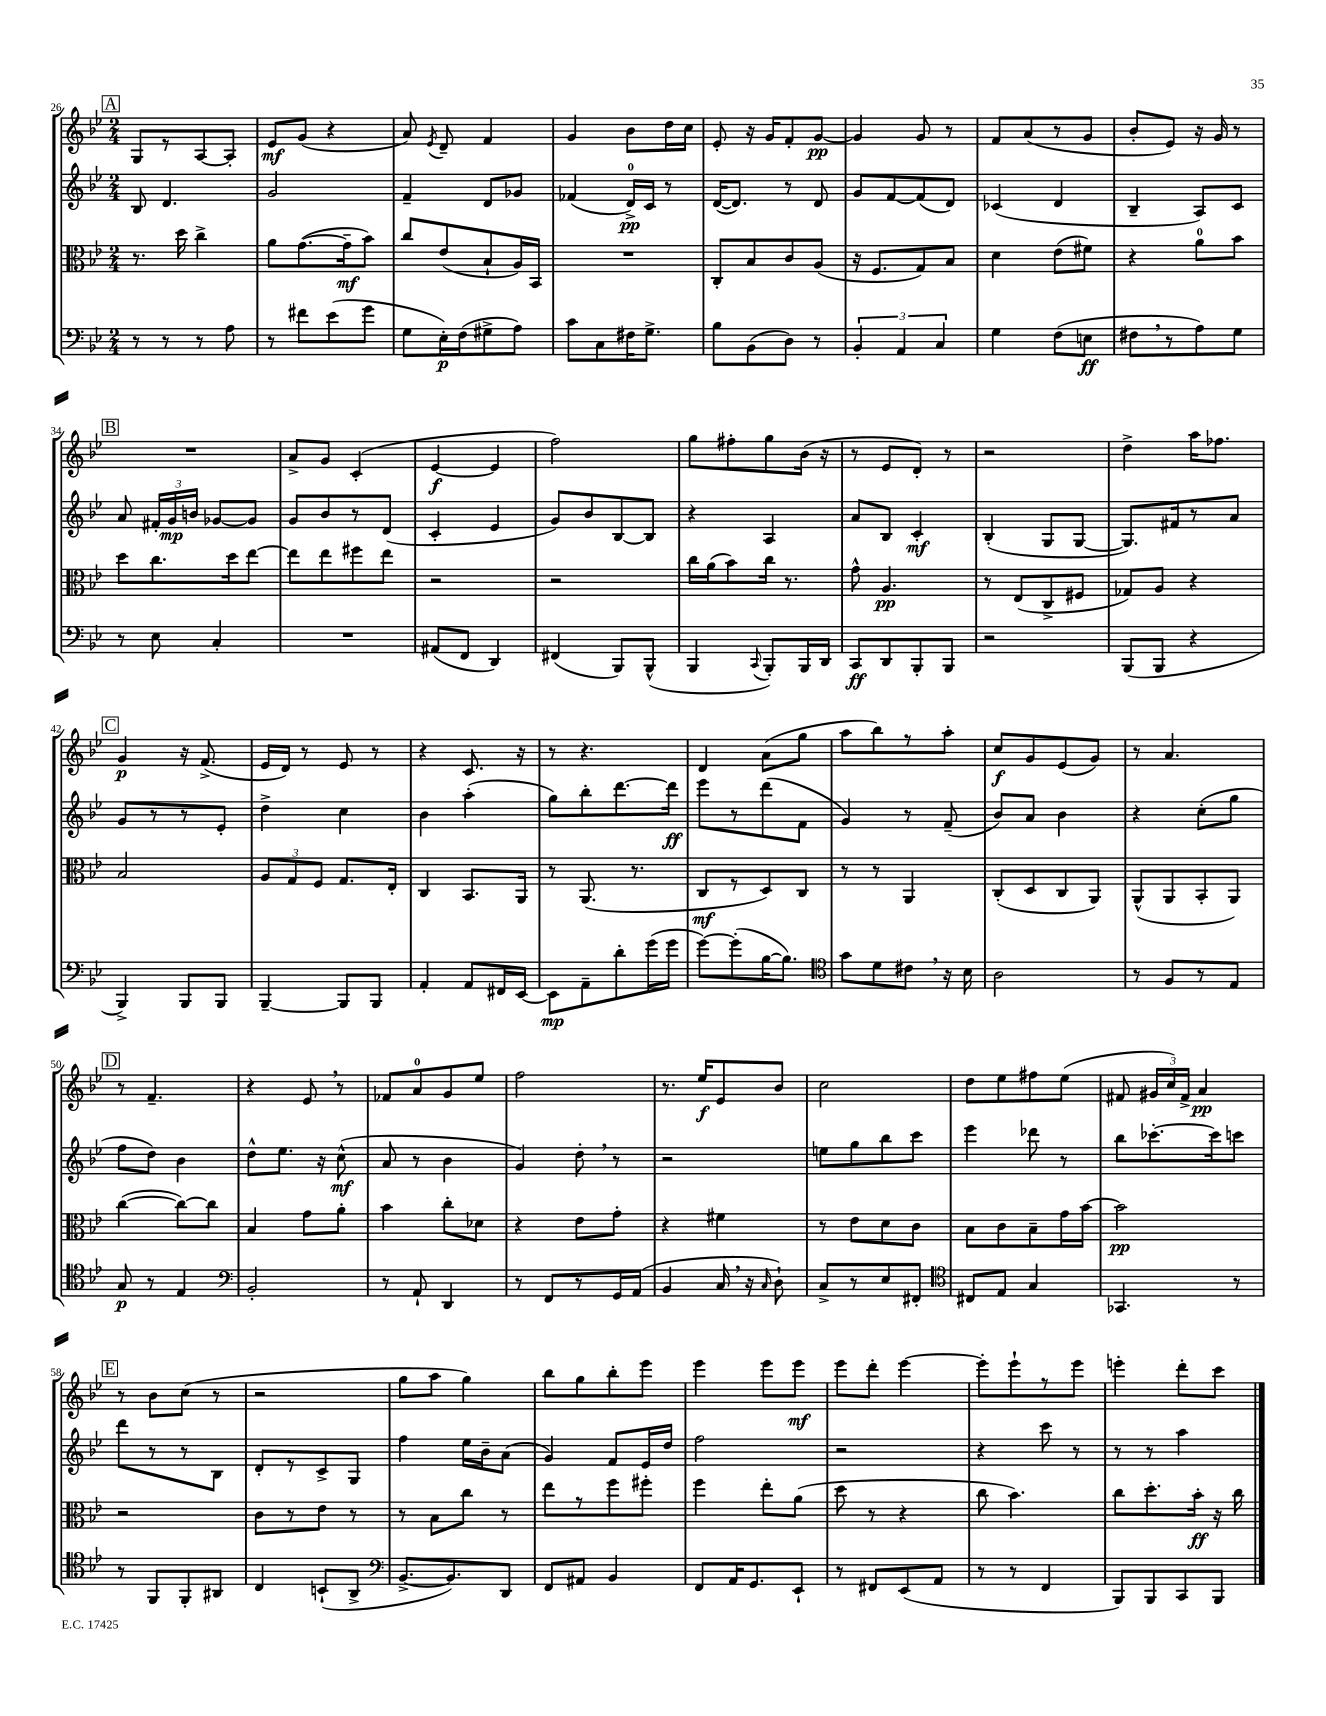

**kern	**kern	**kern	**kern
*staff4	*staff3	*staff2	*staff1
*clefF4	*clefC3	*clefG2	*clefG2
*k[b-e-]	*k[b-e-]	*k[b-e-]	*k[b-e-]
*M2/4	*M2/4	*M2/4	*M2/4
8r	8.r	8B-	8G
8r	.	4.d	8r
.	16dd	.	.
8r	4cc^	.	[8A
8A	.	.	8A']
=	=	=	=
8r	8a	2g	8e-
8f#	([8.g	.	(8g
(8e-	.	.	4r
.	16g~]	.	.
8g	8b-)	.	.
=	=	=	=
8G	8cc	4f~	8a)
.	.	.	8qe-
16E-')	(8e-	.	8d~
(16F	.	.	.
8G#^	8B-`	8d	4f
8A)	16A)	8g-	.
.	16BB-	.	.
=	=	=	=
8c	2r	(4f-	4g
8C	.	.	.
16F#	.	16d^)	8b-
8.G^	.	16c	.
.	.	8r	16dd
.	.	.	16cc
=	=	=	=
8B-	8C'	([16d	8e-'
.	.	8.d])	.
(8BB-	8B-	.	16r
.	.	.	16g
8D)	8c	8r	8f'
8r	(8A	8d	[8g
=	=	=	=
6BB-'	16r	8g	4g]
.	8.F	.	.
.	.	[8f	.
6AA	.	.	.
.	8G)	(8f]	8g
6C	.	.	.
.	8B-	8d)	8r
=	=	=	=
4G	4d	(4c-	8f
.	.	.	(8a
(8F	(8e-	4d	8r
8E	8f#)	.	8g
=	=	=	=
8F#	4r	4B-~	8b-'
8r	.	.	8e-)
8A)	8a	8A)	16r
.	.	.	16g
8G	8b-	8c	8r
=	=	=	=
8r	8dd	8a	2r
8E-	8.cc	24f#'	.
.	.	24g	.
.	.	24b	.
4C'	.	[8g-	.
.	16dd	.	.
.	[8ee-	8g-]	.
=	=	=	=
2r	8ee-]	8g	8a^
.	8ee-	8b-	8g
.	8ff#	8r	(4c'
.	8ee-	(8d	.
=	=	=	=
(8AA#	2r	4c'	[4e-
8FF	.	.	.
4DD)	.	4e-	4e-]
=	=	=	=
(4FF#	2r	8g)	2ff)
.	.	8b-	.
8BBB-)	.	[8B-	.
(8BBB-^^	.	8B-]	.
=	=	=	=
4BBB-	16cc	4r	8gg
.	(16a	.	.
.	8b-)	.	8ff#'
8qqCC	.	.	.
8BBB-')	16cc	4A	8gg
.	8.r	.	.
16BBB-	.	.	(16b-
16DD	.	.	16r
=	=	=	=
8CC	8g^^	8a	8r
8DD	4.A	8B-	8e-
8BBB-'	.	4c'	8d')
8BBB-	.	.	8r
=	=	=	=
2r	8r	(4B-'	2r
.	(8E-	.	.
.	8C^	8G	.
.	8F#	[8G	.
=	=	=	=
(8BBB-	8G-)	8.G])	4dd^
8BBB-	8A	.	.
.	.	16f#	.
4r	4r	8r	16aa
.	.	.	8.ff-
.	.	8a	.
=	=	=	=
4BBB-^)	2B-	8g	4g
.	.	8r	.
8BBB-	.	8r	16r
.	.	.	(8.f^
8BBB-	.	8e-'	.
=	=	=	=
[4BBB-~	12A	4dd^	16e-
.	.	.	16d)
.	12G	.	.
.	.	.	8r
.	12F	.	.
8BBB-]	8.G	4cc	8e-
8BBB-	.	.	8r
.	16E-'	.	.
=	=	=	=
4AA'	4C	4b-	4r
8AA	8.BB-	(4aa'	8.c
16FF#	.	.	.
[16EE-	16AA	.	16r
=	=	=	=
8EE-]	8r	8gg)	8r
8AA~	(8.AA	8bb-'	4.r
8d'	.	[8.ddd	.
.	8.r	.	.
(16g	.	.	.
16g	.	16ddd]	.
=	=	=	=
[8g)	8C	8eee-	4d
(8g']	8r	8r	.
[16B-	8D)	(8ddd	(8a
8.B-])	.	.	.
.	8C	8f	8gg
=	=	=	=
*clefC4	*	*	*
8g	8r	4g)	8aa
8d	8r	.	8bb-)
8c#	4AA	8r	8r
16r	.	(8f~	8aa'
16B-	.	.	.
=	=	=	=
2A	(8C'	8b-)	8cc
.	8D	8a	8g
.	8C	4b-	(8e-
.	8AA)	.	8g)
=	=	=	=
8r	(8AA^^	4r	8r
8F	8AA	.	4.a
8r	8BB-'	(8cc'	.
8E-	8AA)	8gg	.
=	=	=	=
8G	([4cc	8ff	8r
8r	.	8dd)	4.f~
4E-	8cc_)	4b-	.
.	8cc]	.	.
=	=	=	=
*clefF4	*	*	*
2BB-'	4B-	8dd^^	4r
.	.	8.ee-	.
.	8g	.	8e-
.	.	16r	.
.	8a'	(8cc^^	8r
=	=	=	=
8r	4b-	8a	8f-
8AA`	.	8r	8a
4DD	8cc'	4b-	8g
.	8d-	.	8ee-
=	=	=	=
8r	4r	4g)	2ff
8FF	.	.	.
8r	8e-	8dd'	.
16GG	8g'	8r	.
(16AA	.	.	.
=	=	=	=
4BB-	4r	2r	8.r
.	.	.	16ee-
16C	4f#	.	8e-
16r	.	.	.
16qqC	.	.	.
8D`)	.	.	8b-
=	=	=	=
8C^	8r	8ee	2cc
8r	8e-	8gg	.
8E-	8d	8bb-	.
8FF#'	8c	8ccc	.
=	=	=	=
*clefC4	*	*	*
8C#	8B-	4eee-	8dd
8E-	8c	.	8ee-
4G	8B-~	8ddd-	8ff#
.	16g	8r	(8ee-
.	[16b-	.	.
=	=	=	=
4.GG-	2b-]	8bb-	8f#
.	.	[8.ccc-'	24g#
.	.	.	24cc)
.	.	.	24f#^
.	.	.	4a
.	.	16ccc-]	.
8r	.	8ccc	.
=	=	=	=
8r	2r	8ddd	8r
8FF	.	8r	8b-
8FF'	.	8r	(8cc
8AA#	.	8B-	8r
=	=	=	=
4C	8c	8d'	2r
.	8r	8r	.
(8BB`	8e-	8c^	.
8AA^	8r	8G	.
=	=	=	=
*clefF4	*	*	*
[8.BB-^	8r	4ff	8gg
.	8B-	.	8aa
8.BB-])	.	.	.
.	8cc	16ee-	4gg)
.	.	16b-~	.
8DD	8r	(8a	.
=	=	=	=
8FF	8ee-	4g)	8bb-
8AA#	8r	.	8gg
4BB-	8ff	8f	8bb-'
.	8ff#'	16e-	8eee-
.	.	16dd	.
=	=	=	=
8FF	4ff	2ff	4eee-
16AA	.	.	.
8.GG	.	.	.
.	8ee-'	.	8eee-
8EE-`	(8a	.	8eee-
=	=	=	=
8r	8dd	2r	8eee-
8FF#	8r	.	8ddd'
(8EE-	4r	.	[4eee-
8AA	.	.	.
=	=	=	=
8r	8cc	4r	8eee-']
8r	4.b-)	.	8eee-`
4FF	.	8ccc	8r
.	.	8r	8eee-
=	=	=	=
8BBB-)	8cc	8r	4eee'
8BBB-	8.dd'	8r	.
8CC	.	4aa	8ddd'
.	16b-'	.	.
8BBB-	16r	.	8ccc
.	16cc	.	.
==	==	==	==
*-	*-	*-	*-
